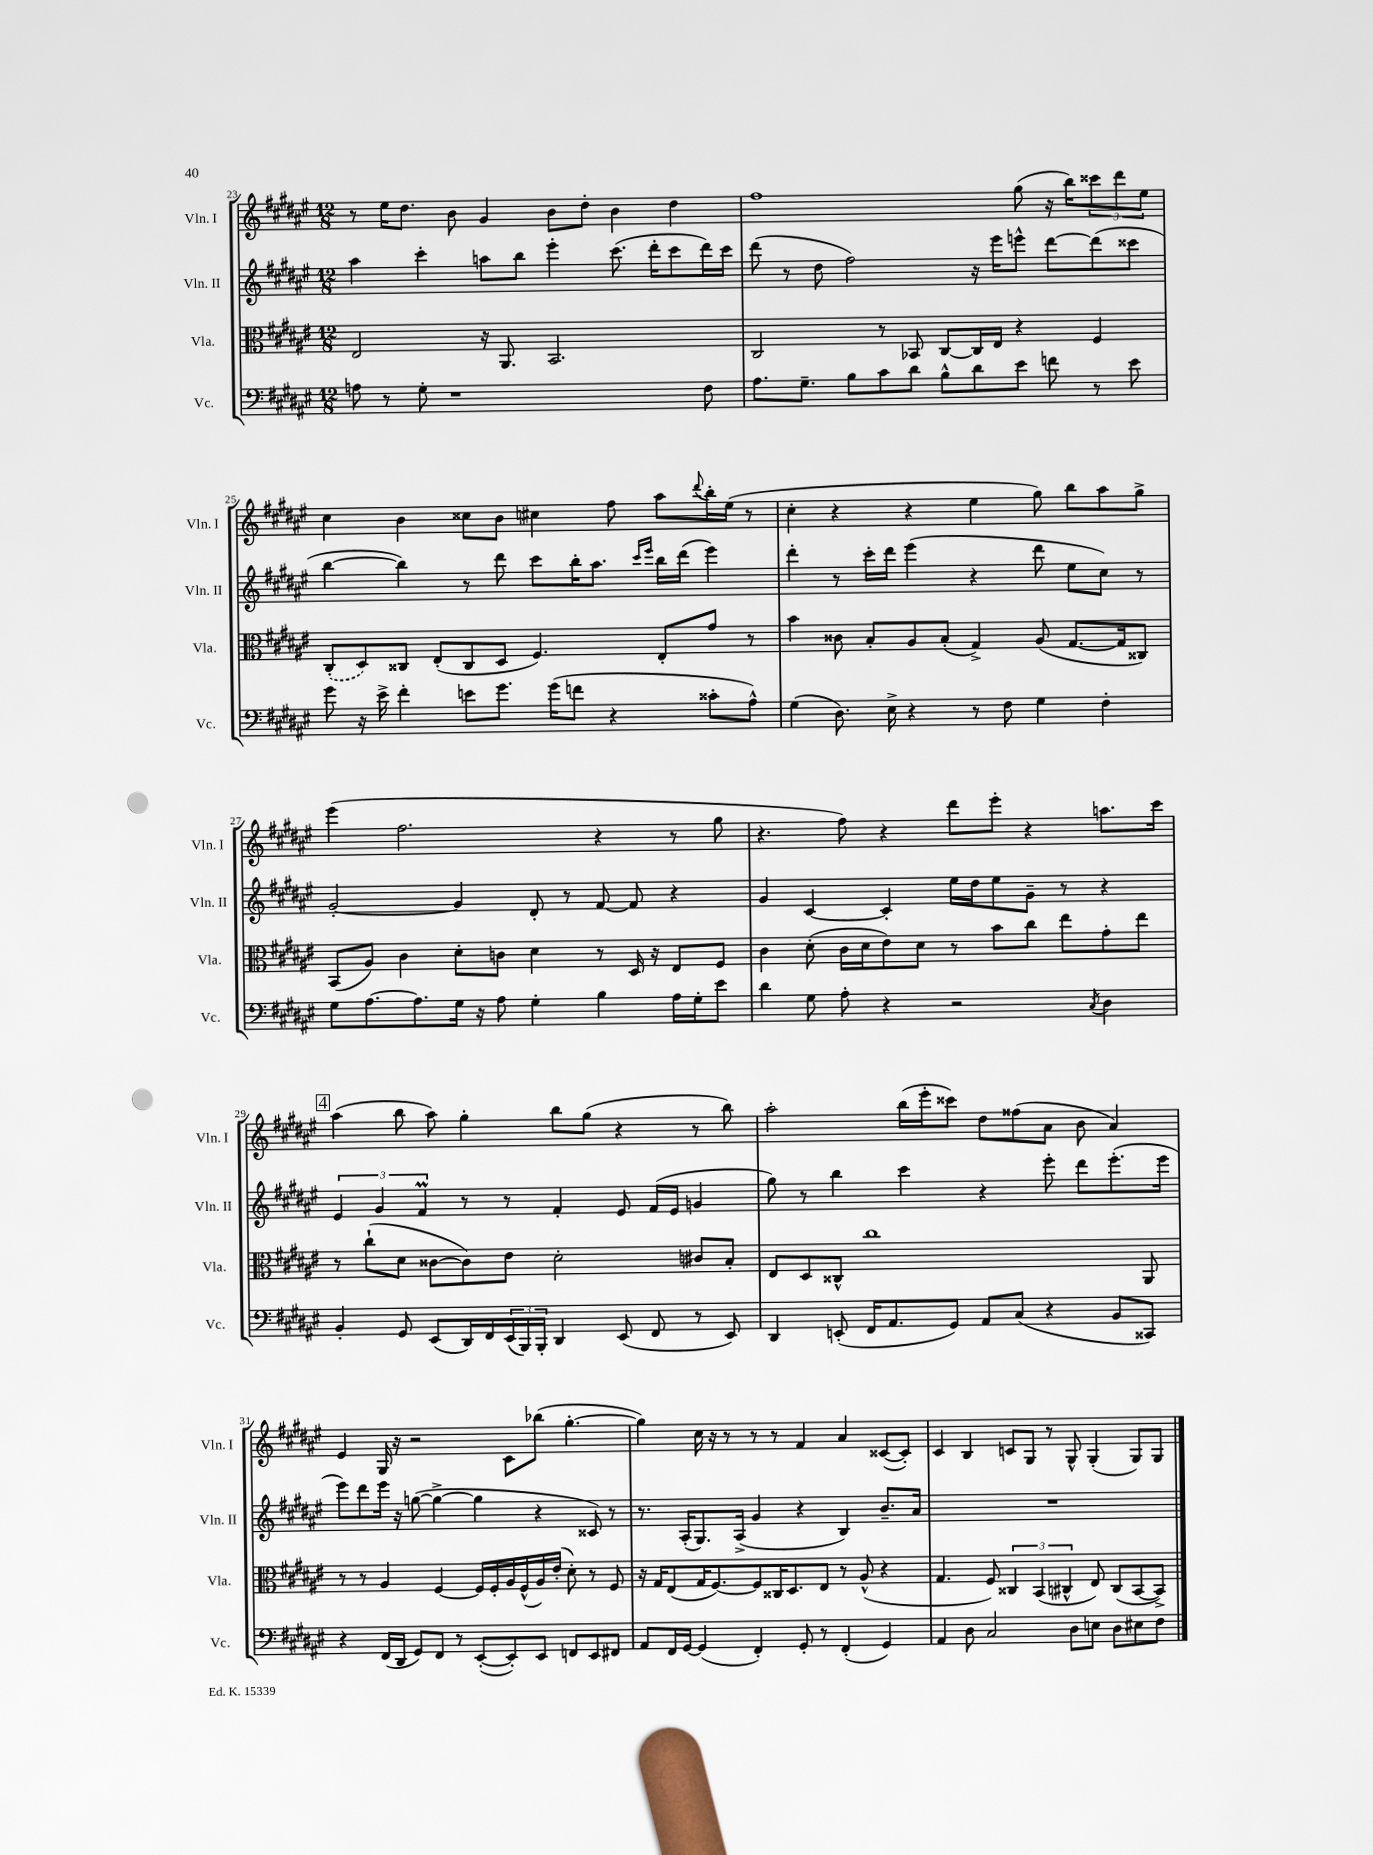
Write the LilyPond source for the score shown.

<<
\new StaffGroup <<
\new Staff = "s0" \with { instrumentName = "Vln. I" shortInstrumentName = "Vln. I" } {
    \clef treble \key fis \major \numericTimeSignature \time 12/8
    r8 eis''16 dis''8. b'8 gis'4 b'8 dis''8-. b'4 dis''4 |
    fis''1 gis''8( r16 b''16) \tuplet 3/2 { cisis'''8 dis'''8 eis''8 } |
    cis''4 b'4 cisis''8 b'8 cis''4 fis''8 ais''8 \appoggiatura { dis'''8 } b''16-. eis''16( r8 |
    cis''4-. r4 r4 eis''4 gis''8) b''8 ais''8 gis''8-> |
    eis'''4( fis''2. r4 r8 gis''8 |
    r4. fis''8) r4 dis'''8 eis'''8-. r4 a''8. cis'''16 |
    \mark \markup { \box "4" } ais''4( b''8 ais''8) gis''4-. b''8 gis''8( r4 r8 b''8) |
    ais''2-. b''16( eis'''16-. cisis'''8) dis''8 fisis''8( ais'8 b'8 ais'4) |
    eis'4 gis16 r16 r2 cis'8 bes''8( gis''4.~-. |
    gis''4) cis''16 r16 r8 r8 r8 fis'4 ais'4 cisis'8~( cisis'8-.) |
    cis'4 b4 c'8 gis8 r8 gis8-^ gis4-.( gis8) gis8 \bar "|." |
}
\new Staff = "s1" \with { instrumentName = "Vln. II" shortInstrumentName = "Vln. II" } {
    \clef treble \key fis \major \numericTimeSignature \time 12/8
    ais''4 cis'''4-. a''8 b''8 eis'''4-. cis'''8.( dis'''16-. cis'''8 dis'''16) cis'''16 |
    dis'''8( r8 dis''8 fis''2) r16 eis'''16 e'''8-^ dis'''8~ dis'''8( cisis'''8 |
    b''4~ b''4) r8 dis'''8 cis'''8 b''16-. ais''8. \grace { cis'''16 eis'''16 } b''16 dis'''16( eis'''4) |
    dis'''4-. r8 cis'''16-. dis'''16 eis'''4( r4 dis'''8 eis''8 cis''8) r8 |
    gis'2~-. gis'4 dis'8-. r8 fis'8~ fis'8 r4 |
    gis'4 cis'4~ cis'4-. eis''16 dis''16 eis''8 gis'8-- r8 r4 |
    \mark \markup { \box "4" } \tuplet 3/2 { eis'4 gis'4 fis'4\prall } r8 r8 fis'4-. eis'8 fis'16( eis'16 g'4 |
    gis''8) r8 b''4 cis'''4 r4 eis'''8-. dis'''8 eis'''8.-.( eis'''16 |
    eis'''8) dis'''8 eis'''16 r16 g''8~( g''4~-> g''4 r4 cisis'8) r8 |
    r8. ais16-.( gis8.) ais16->( gis'4 r4 b4) b'8.-- ais'16 |
    R1. \bar "|." |
}
\new Staff = "s2" \with { instrumentName = "Vla." shortInstrumentName = "Vla." } {
    \clef alto \key fis \major \numericTimeSignature \time 12/8
    eis2 r16 ais,8. b,2. |
    cis2 r8 bes,8 cis8~ cis16 eis16 r4 fis4 |
    \once \slurDashed cis8-.( dis8) cisis8 eis8-.( cisis8 dis8 fis4.) eis8-. gis'8 r8 |
    b'4 cisis'8 b8-. ais8 b8-.( gis4->) ais8( gis8.~ gis16 cisis8) |
    b,8( ais8) cis'4 dis'8-. c'8 dis'4 r8 dis16 r16 eis8 fis8 |
    cis'4 dis'8-.( cis'16 dis'16 eis'8) dis'8 r8 b'8 cis''8 eis''8 gis'8-. eis''8 |
    \mark \markup { \box "4" } r8 cis''8-!( dis'8 cisis'8~ cisis'8) eis'8 dis'2-. cis'8 b8-. |
    eis8 dis8 cisis8-^ cis''1 ais,8 |
    r8 r8 ais4 fis4~ fis16 fis16-. ais16 fis16-^( ais16) eis'16-.( dis'8-.) r8 fis8 |
    r16 gis16 eis8( gis16 fis8.~) fis8 cisis16 dis8. eis8 r8 ais8-^( r4 |
    gis4. fis8) \tuplet 3/2 { cisis4 b,4( cis4-^ } eis8) cis8( b,8~ b,8->) \bar "|." |
}
\new Staff = "s3" \with { instrumentName = "Vc." shortInstrumentName = "Vc." } {
    \clef bass \key fis \major \numericTimeSignature \time 12/8
    a8 r8 gis8-. r1 fis8 |
    ais8. gis8.-- b8 cis'8 dis'8 b8-^ dis'8 eis'8 f'8 r8 eis'8 |
    gis'8 r16 eis'16-> fis'4-. e'8 gis'8. gis'16( f'8 r4 cisis'8-. ais8-^) |
    gis4( dis8.) eis16-> r4 r8 fis8 gis4 fis4-. |
    gis8 ais8.~ ais8. gis16 r16 ais8 gis4-. b4 ais16 gis16-. eis'8 |
    dis'4 gis8 ais8-. r4 r2 \acciaccatura { cis8 } dis4 |
    \mark \markup { \box "4" } b,4-. gis,8 eis,8( dis,16) fis,16 \tuplet 3/2 { eis,16( b,,16) b,,16-. } dis,4 eis,8( fis,8 r8 eis,8) |
    dis,4 e,8-.( fis,16 ais,8. gis,8) ais,8 cis8( r4 b,8 cisis,8) |
    r4 fis,16( dis,16 gis,8) fis,8 r8 eis,8~-.( eis,8-.) eis,8 f,8 eis,8 fis,8 |
    ais,8 fis,16 gis,16~ gis,4( fis,4-.) gis,8-. r8 fis,4-.( gis,4) |
    ais,4 dis8 cis2 dis8 e8 dis8 eis8 fis8 \bar "|." |
}
>>
>>
\layout { \context { \Score currentBarNumber = #23 } }
